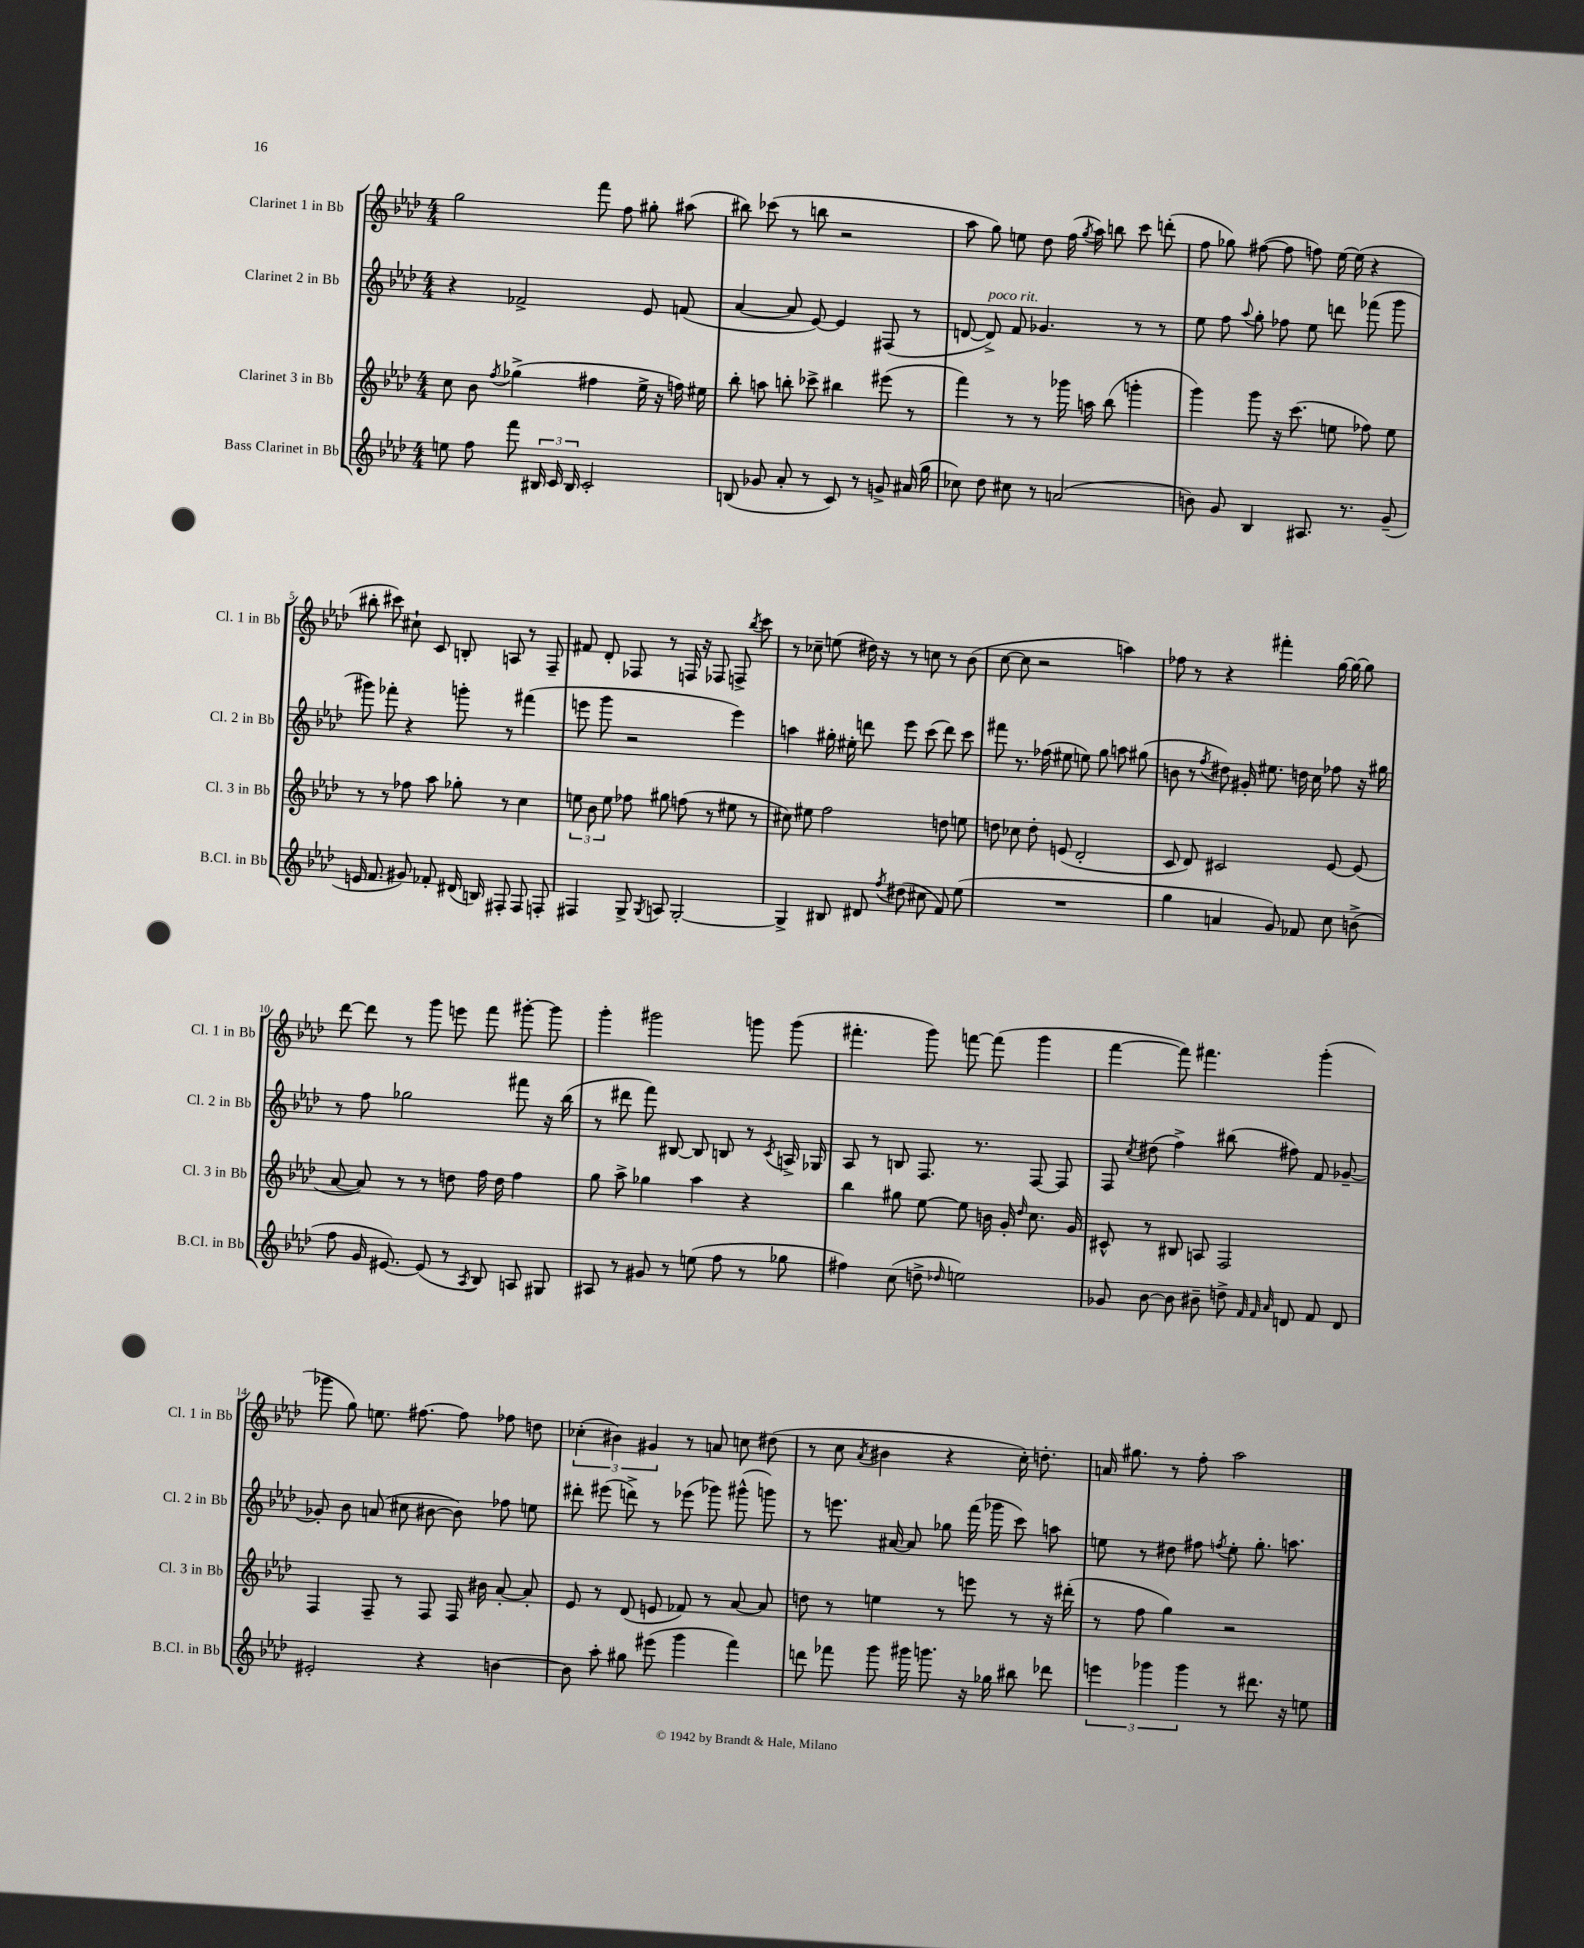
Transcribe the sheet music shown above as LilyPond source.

<<
\new StaffGroup <<
\new Staff = "s0" \with { instrumentName = "Clarinet 1 in Bb" shortInstrumentName = "Cl. 1 in Bb" } {
    \clef treble \key aes \major \numericTimeSignature \time 4/4
    \autoBeamOff g''2 f'''8 f''8 gis''8-. ais''8( |
    bis''8) ces'''8( r8 b''8 r2 |
    aes''8 g''8) e''8 des''8 f''16( \acciaccatura { g''8 } aes''16) b''8 c'''8 d'''8-.( |
    f''8 ges''8) fis''8~( fis''8 f''8) ees''16~ ees''16( r4 |
    bis''8-. cis'''8) cis''8-! c'8 b8-. a8 r8 f8-- |
    fis'8 des'8-. fes8 r8 f16 r16 fes8 f8-> \acciaccatura { bes''8 } c'''8 |
    r8 ces''8-- e''8( dis''16) r16 r8 c''8 r8 bes'8( |
    c''8~ c''8 r2 a''4) |
    fes''8 r8 r4 fis'''4-. g''16~ g''16~ g''8 |
    des'''8~ des'''8 r8 g'''8 e'''8 f'''8 gis'''8~-. gis'''8 |
    g'''4-. gis'''2 g'''8 g'''8( |
    fis'''4.-. g'''8) f'''8~ f'''8( g'''4 |
    f'''4~ f'''8) fis'''4. g'''4-.( |
    ges'''8 g''8) e''8. fis''8.~ fis''8 fes''8 d''8 |
    \tuplet 3/2 { ces''4-.( bis'4) gis'4 } r8 a'8 c''8 dis''8( |
    r8 c''8 \acciaccatura { aes'8 } bis'4 r4 c''16-.) d''8.-. |
    a'16 gis''8. r8 f''8-. aes''2 \bar "|." |
}
\new Staff = "s1" \with { instrumentName = "Clarinet 2 in Bb" shortInstrumentName = "Cl. 2 in Bb" } {
    \clef treble \key aes \major \numericTimeSignature \time 4/4
    \autoBeamOff r4 fes'2-> ees'8 f'8( |
    aes'4~ aes'8 ees'8~) ees'4 fis8( r8 |
    d'8~ d'8->^\markup { \italic "poco rit." }) f'8 ges'4. r8 r8 |
    ees''8 f''8 \appoggiatura { aes''8 } g''8-. fes''8 ees''8 d'''8 fes'''8( g'''8 |
    gis'''8) fes'''8-. r4 g'''8-. r8 fis'''4( |
    e'''8 g'''8 r2 e'''4) |
    a''4 gis''16-. eis''16-. d'''8 ees'''8 c'''8( d'''8) c'''8 |
    fis'''8 r8. fes''16( eis''8 e''8) g''8 a''8 gis''8( |
    b'8 r8 \acciaccatura { f''8 } dis''8) gis'16-. eis''8. d''16 c''16 fes''8 r16 gis''16 |
    r8 f''8 ges''2 fis'''8 r16 bes''16( |
    r8 dis'''8 f'''8) bis8~ bis8 b8 r8 \acciaccatura { c'8 } a16-> ges16 |
    aes8 r8 b8 f8. r8. f8~ f8 |
    f8 \acciaccatura { c''8 } dis''8( f''4->) bis''8( fis''8) f'8 ges'8~-- |
    ges'8-. bes'8 a'8( cis''8 bis'8~ bis'8) fes''8 e''8 |
    dis'''8-. eis'''8( d'''8->) r8 ees'''8( ges'''8) gis'''8-^( g'''8) |
    r8 e'''8. ais'16~ ais'8 ges''8 f'''16( ges'''16 c'''8) a''8 |
    e''8 r8 dis''8 fis''8 \acciaccatura { f''8 } e''8-. g''8.-. a''8. \bar "|." |
}
\new Staff = "s2" \with { instrumentName = "Clarinet 3 in Bb" shortInstrumentName = "Cl. 3 in Bb" } {
    \clef treble \key aes \major \numericTimeSignature \time 4/4
    \autoBeamOff c''8 bes'8 \acciaccatura { f''8 } ges''4->( fis''4 ees''16-> r16 f''16) eis''16 |
    bes''8-. a''8 b''8-. ces'''8-> bis''4 eis'''8( r8 |
    f'''4) r8 r8 ges'''16 a''16 bes''8( g'''4-. |
    g'''4) g'''8 r16 c'''8.( e''8 fes''8) e''8 |
    r8 r8 fes''8 aes''8 ges''8-. r8 c''4 |
    \tuplet 3/2 { e''8 bes'8 e''8 } fes''8 gis''8 f''8( r8 eis''8 r8 |
    cis''8) eis''8 f''2 d''8 e''8 |
    d''8 ces''8 d''8-. e'8( des'2-. |
    c'8 des'8) cis'2 ees'8~ ees'8( |
    aes'8~ aes'8) r8 r8 d''8 f''16 d''16 f''4 |
    g''8 aes''8-> ges''4 aes''4 r4 |
    bes''4 gis''8 ees''8~ ees''8 b'16 g'16-. \grace { des''16 } c''8. g'16 |
    cis'8-^ r8 bis8 a8 f2 |
    f4 f8-- r8 f8 f16 bis'16 aes'8~-. aes'8-. |
    ees'8 r8 des'8( e'8 fes'8) r8 aes'8~ aes'8 |
    d''8 r8 e''4 r8 e'''8 r8 r16 dis'''16-.( |
    r8 f''8 g''4) r2 \bar "|." |
}
\new Staff = "s3" \with { instrumentName = "Bass Clarinet in Bb" shortInstrumentName = "B.Cl. in Bb" } {
    \clef treble \key aes \major \numericTimeSignature \time 4/4
    \autoBeamOff e''8 f''8 f'''8 \tuplet 3/2 { bis16 c'16 bis16 } c'2-. |
    b8( ges'8 aes'8-. r8 c'8) r8 g'8-> ais'16( g''16 |
    ces''8) des''8 cis''8 r8 a'2( |
    b'8) g'8 bes4 ais8. r8. g'8--( |
    e'16 f'8. gis'8) fes'8-. dis'16( b16) fis8-. fis8 f8-. |
    fis4 g8-> \acciaccatura { g8 } a8 g2~-. |
    g4-> bis8 dis'8 \acciaccatura { f''8 } dis''8( cis''8 f'8) ees''8( |
    R1 |
    g''4 a'4 g'8) fes'8 c''8 b'8->( |
    f''8 g'16 eis'8.~) eis'8( r8 \acciaccatura { aes8 } bes8) a8 gis8 |
    ais8 r8 gis'8 r8 e''8( f''8 r8 ges''8 |
    fis''4) c''8( d''8-> \grace { des''16 } e''2) |
    ges'8 bes'8~ bes'8 bis'8-- d''8-> \grace { f'32 f'32 aes'32 } d'8 f'8 d'8 |
    eis'2-. r4 b'4~ |
    b'8 aes''8-. gis''8 eis'''8( g'''4 f'''4) |
    d'''8 fes'''8 g'''8 gis'''16 g'''8. r16 ges''16 bis''8 des'''8 |
    \tuplet 3/2 { e'''4 ges'''4 ges'''4 } r8 dis'''8. r16 e''8 \bar "|." |
}
>>
>>
